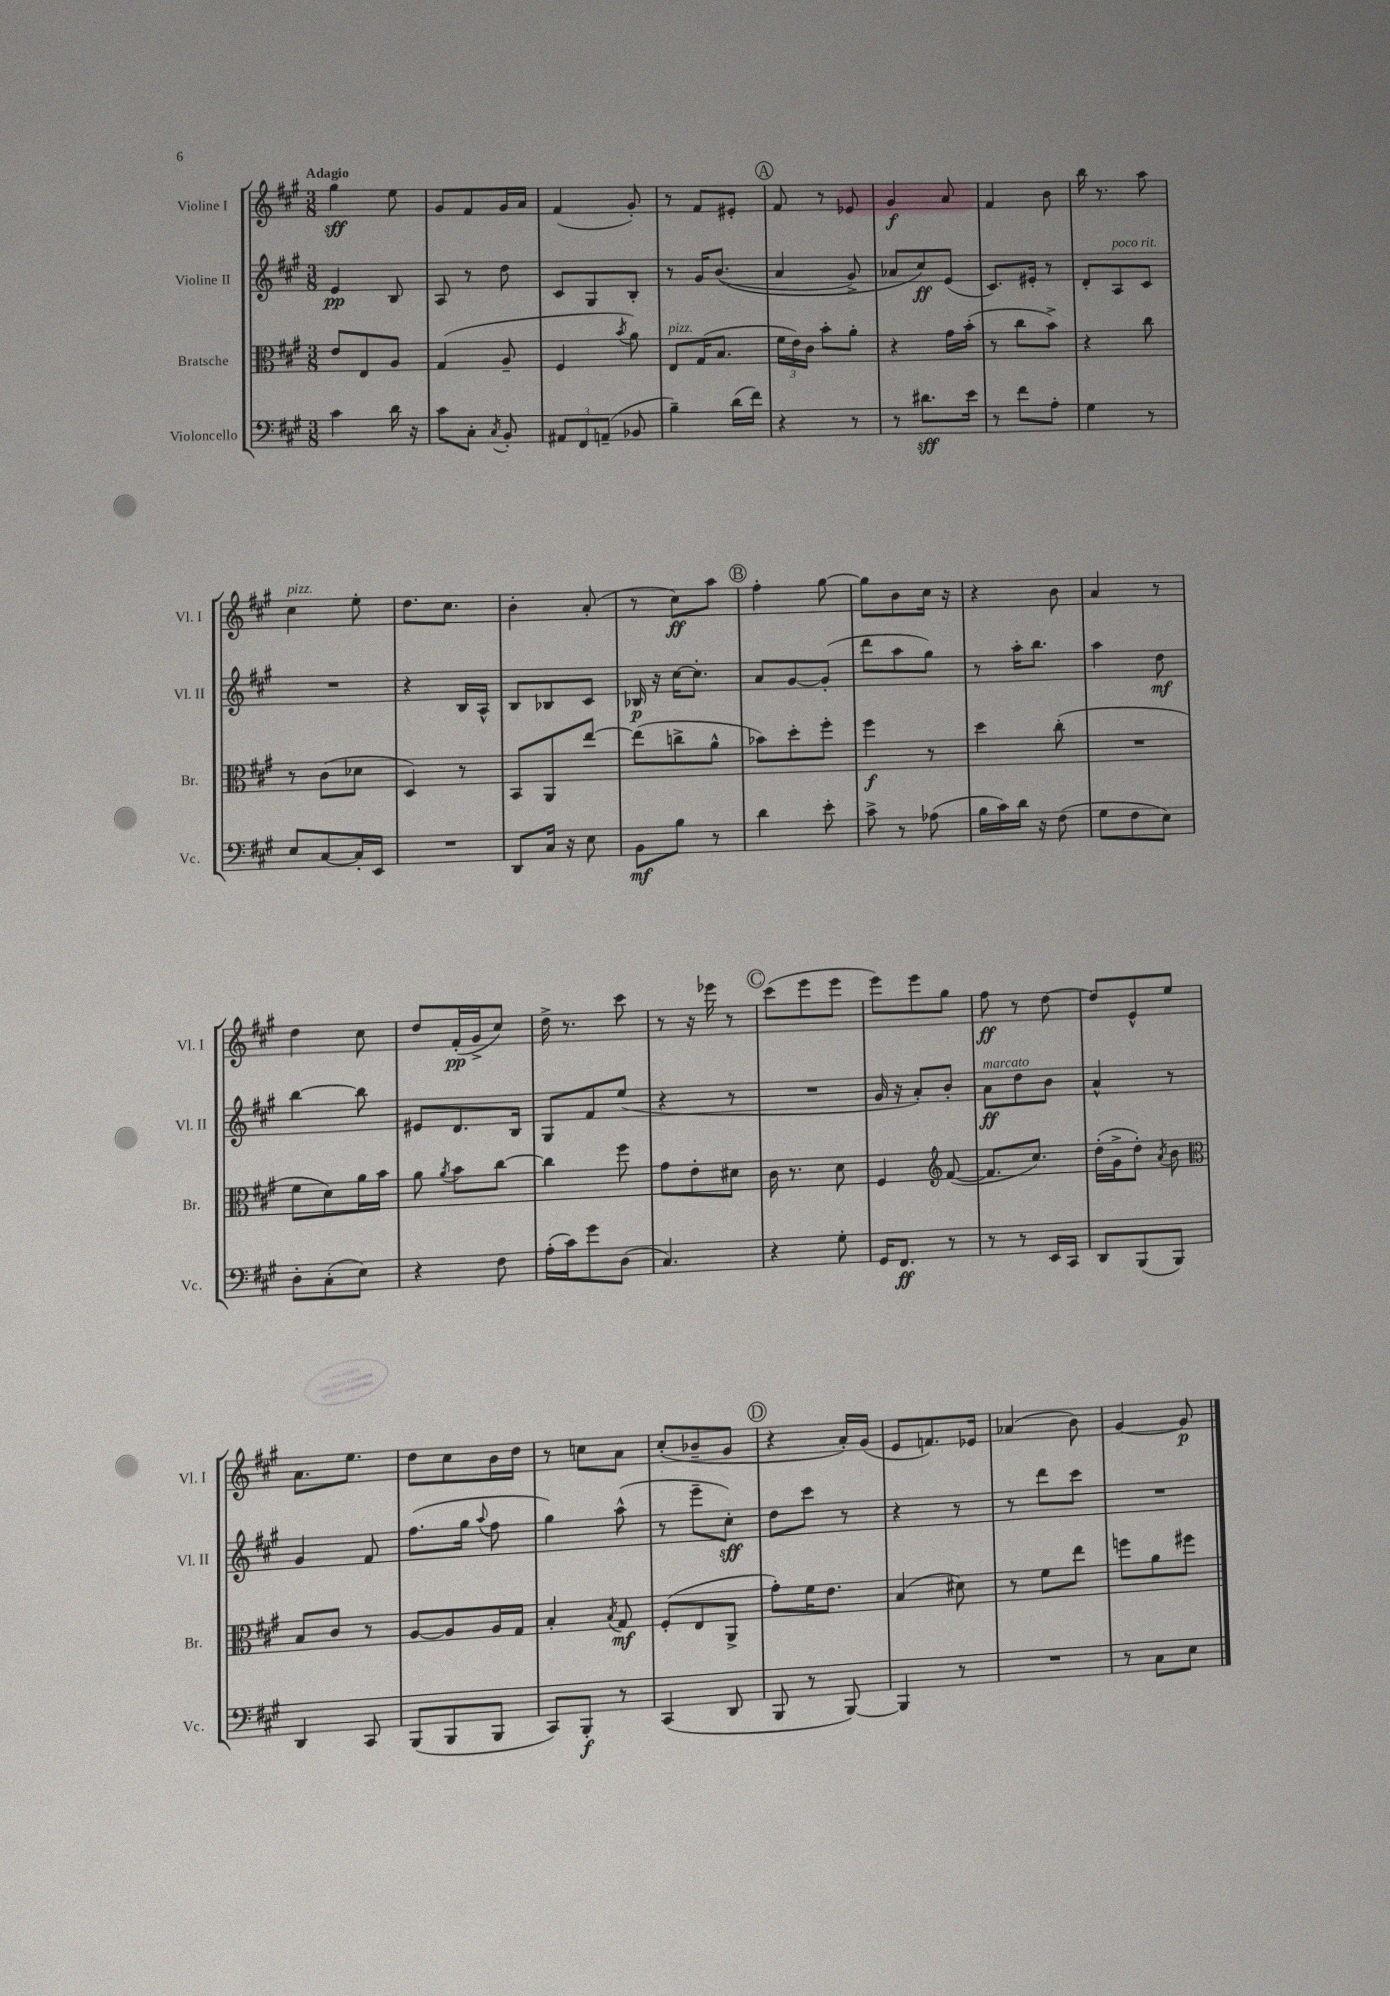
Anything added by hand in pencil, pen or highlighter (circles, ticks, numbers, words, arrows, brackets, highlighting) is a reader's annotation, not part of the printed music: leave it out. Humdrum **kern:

**kern	**kern	**kern	**kern
*staff4	*staff3	*staff2	*staff1
*clefF4	*clefC3	*clefG2	*clefG2
*k[f#c#g#]	*k[f#c#g#]	*k[f#c#g#]	*k[f#c#g#]
*M3/8	*M3/8	*M3/8	*M3/8
4c#\	8e/L	4e/	4gg#\
.	8E/	.	.
16d\	8A/J	8B/	8ee\
16r	.	.	.
=	=	=	=
8c#\L	(4G#/	8A/	8g#/L
8C#'\J	.	8r	8f#/
8qC#/	.	.	.
8BB'/	8A~/	8dd\	16g#/L
.	.	.	16a/JJ
=	=	=	=
12AA#/L	4F#/	8c#/L	(4f#/
12FF#/	.	.	.
.	.	8G#/	.
(12AA~/J	.	.	.
.	8qb/	.	.
8BB-/	8a\)	8B'/J	8g#'/)
=	=	=	=
4B~\)	8E/L	8r	8r
.	(16G#/K	16g#/LK	8f#/L
.	8.B/J	&((8.b/J	.
(16d\LL	.	.	8e#'/J
16f#\JJ)	.	.	.
=	=	=	=
4r	24f#\LL	4a/	8f#/
.	24e\)	.	.
.	24c#\JJ	.	.
.	8b'\L	.	8r
8r	8a'\J	8g#^/)	8e-/
=	=	=	=
8r	4r	8a-/L	4g#/
8.d#\L	.	8cc#/&)	.
.	16g#\LL	(8e/J	8a/
16e\Jk	(16b'\JJ	.	.
=	=	=	=
8r	8r	8.c#/L)	4f#/
8f#\L	8cc#\L	.	.
.	.	16e#'/Jk	.
8A'\J	8b^\J)	8r	8b\
=	=	=	=
4G#\	4r	8d'/L	16bb\
.	.	.	8.r
.	.	8A/	.
8r	8cc#\	8c#/J	8aa\
=	=	=	=
8E/L	8r	4.r	4cc#\
[8C#/	(8c#\L	.	.
16C#'/]L	8d-\J	.	8ee'\
16EE/JJ	.	.	.
=	=	=	=
4.r	4D/)	4r	8.dd\L
.	.	.	8.cc#\J
.	8r	16B/LL	.
.	.	16A^^/JJ	.
=	=	=	=
8DD/L	8BB/L	8B/L	4b'\
16C#/Jk	8AA/	8B-/	.
16r	.	.	.
8E\	[8ee/J	8c#/J	(8a'/
=	=	=	=
8BB\L	(8ee\]L	16B-/	8r
.	.	16r	.
8B\J	8cc^\	[16cc#\LK	8cc#\L)
.	.	8.cc#'\]J	.
8r	8a^^\J	.	8aa\J
=	=	=	=
4d\	8b-\L)	8a/L	4ff#'\
.	8dd'\	[8g#/	.
8e'\	8ff#'\J	(8g#'/]J	[8gg#\
=	=	=	=
8c#^\	4ff#\	8ddd\L	8gg#\]L
8r	.	8aa\	8b\
(8A-\	8r	8gg#\J)	16cc#\Jk
.	.	.	16r
=	=	=	=
16B\LL	4dd\	8r	4r
16c#\)	.	.	.
16d\JJ	.	16aa'\LK	.
16r	.	8.bb\J	.
(8F#\	(8cc#'\	.	8b\
=	=	=	=
8G#\L	4.r	4aa\	4a/
8F#\	.	.	.
8E\J)	.	8dd\	8r
=	=	=	=
8D'\L	8f#\L	[4bb\	4dd\
(8C#'\	8d\)	.	.
8E\J)	16a\L	8bb\]	8cc#\
.	16b\JJ	.	.
=	=	=	=
4r	8a\	8e#/L	8dd/L
.	8qa/	.	.
.	8b\L	8.d/	(16f#'/L
.	.	.	16g#^/J
8F#\	[8cc#\J	.	8cc#/J)
.	.	16B/Jk	.
=	=	=	=
(16A'\LL	4cc#\]	8G#/L	16dd^\
16c#\J)	.	.	8.r
8g#\	.	8f#/	.
(8D\J	8ff#\	(8ee/J	8ccc#\
=	=	=	=
4.C#/)	8g#\L	4r	8r
.	8e'\	.	16r
.	.	.	16eee-\
.	8d#\J	8r	8r
=	=	=	=
4r	16c#\	4.r	(8ccc#\L
.	8.r	.	.
.	.	.	8eee\
8G#'\	8d\	.	8eee\J
=	=	=	=
16GG#/LK	4F#/	16g#/	8eee\L)
8.FF#/J	.	16r	.
.	.	8a'/L)	8eee\
*	*clefG2	*	*
8r	([8f#/	8b'/J	8gg#\J
=	=	=	=
8r	8.f#/]L	8a\L	8ff#\
8r	.	8dd\	8r
.	8.cc#/J)	.	.
16EE/LL	.	8b\J	[8dd\
16CC#/JJ	.	.	.
=	=	=	=
8DD/L	(16dd'\LL	4a^^/	8dd/]L
.	16g#^\J	.	.
(8BBB/	8dd'\J)	.	8e^^/
.	8qa/	.	.
8BBB/J)	8b\	8r	8ee/J
=	=	=	=
*	*clefC3	*	*
4DD/	8B/L	4g#/	8.a\L
.	8c#/J	.	.
.	.	.	8.ee\J
8CC#/	8r	8f#/	.
=	=	=	=
(8BBB/L	[8A/L	(8.ff#\L	8dd\L
8BBB/	8A/]	.	8cc#\
.	.	16gg#\Jk	.
.	.	8qqaa/	.
8BBB/J	16A/L	8ff#\	16b\L
.	16G#/JJ	.	16dd\JJ
=	=	=	=
8CC#/L)	4B'/	4gg#\)	8r
8BBB'/J	.	.	8cc\L
.	8qB/	.	.
8r	8G#/	(8aa^^\	8a\J
=	=	=	=
(4CC#/	(8F#'/L	8r	(8cc#'/L
.	8E/	8eee~\L	8b-~/
8DD/	8AA^/J	8cc#'\J)	8g#/J
=	=	=	=
8BBB/	8g#'\L)	8dd\L	4r
8r	16f#\K	8ccc#\J	.
.	8.e\J	.	.
[8BBB/)	.	8r	16a'/LL)
.	.	.	(16g#/JJ
=	=	=	=
4BBB/]	(4B/	4r	8e/L
.	.	.	8.f/)
8r	8d#\)	8r	.
.	.	.	16e-/Jk
=	=	=	=
4.r	8r	8r	(4a-/
.	8f#\L	8ddd\L	.
.	8ee\J	8ccc#\J	8b\)
=	=	=	=
8r	8ff\L	4.r	[4g#/
8C#\L	8a\	.	.
8E\J	8ff#\J	.	8g#/]
==	==	==	==
*-	*-	*-	*-
